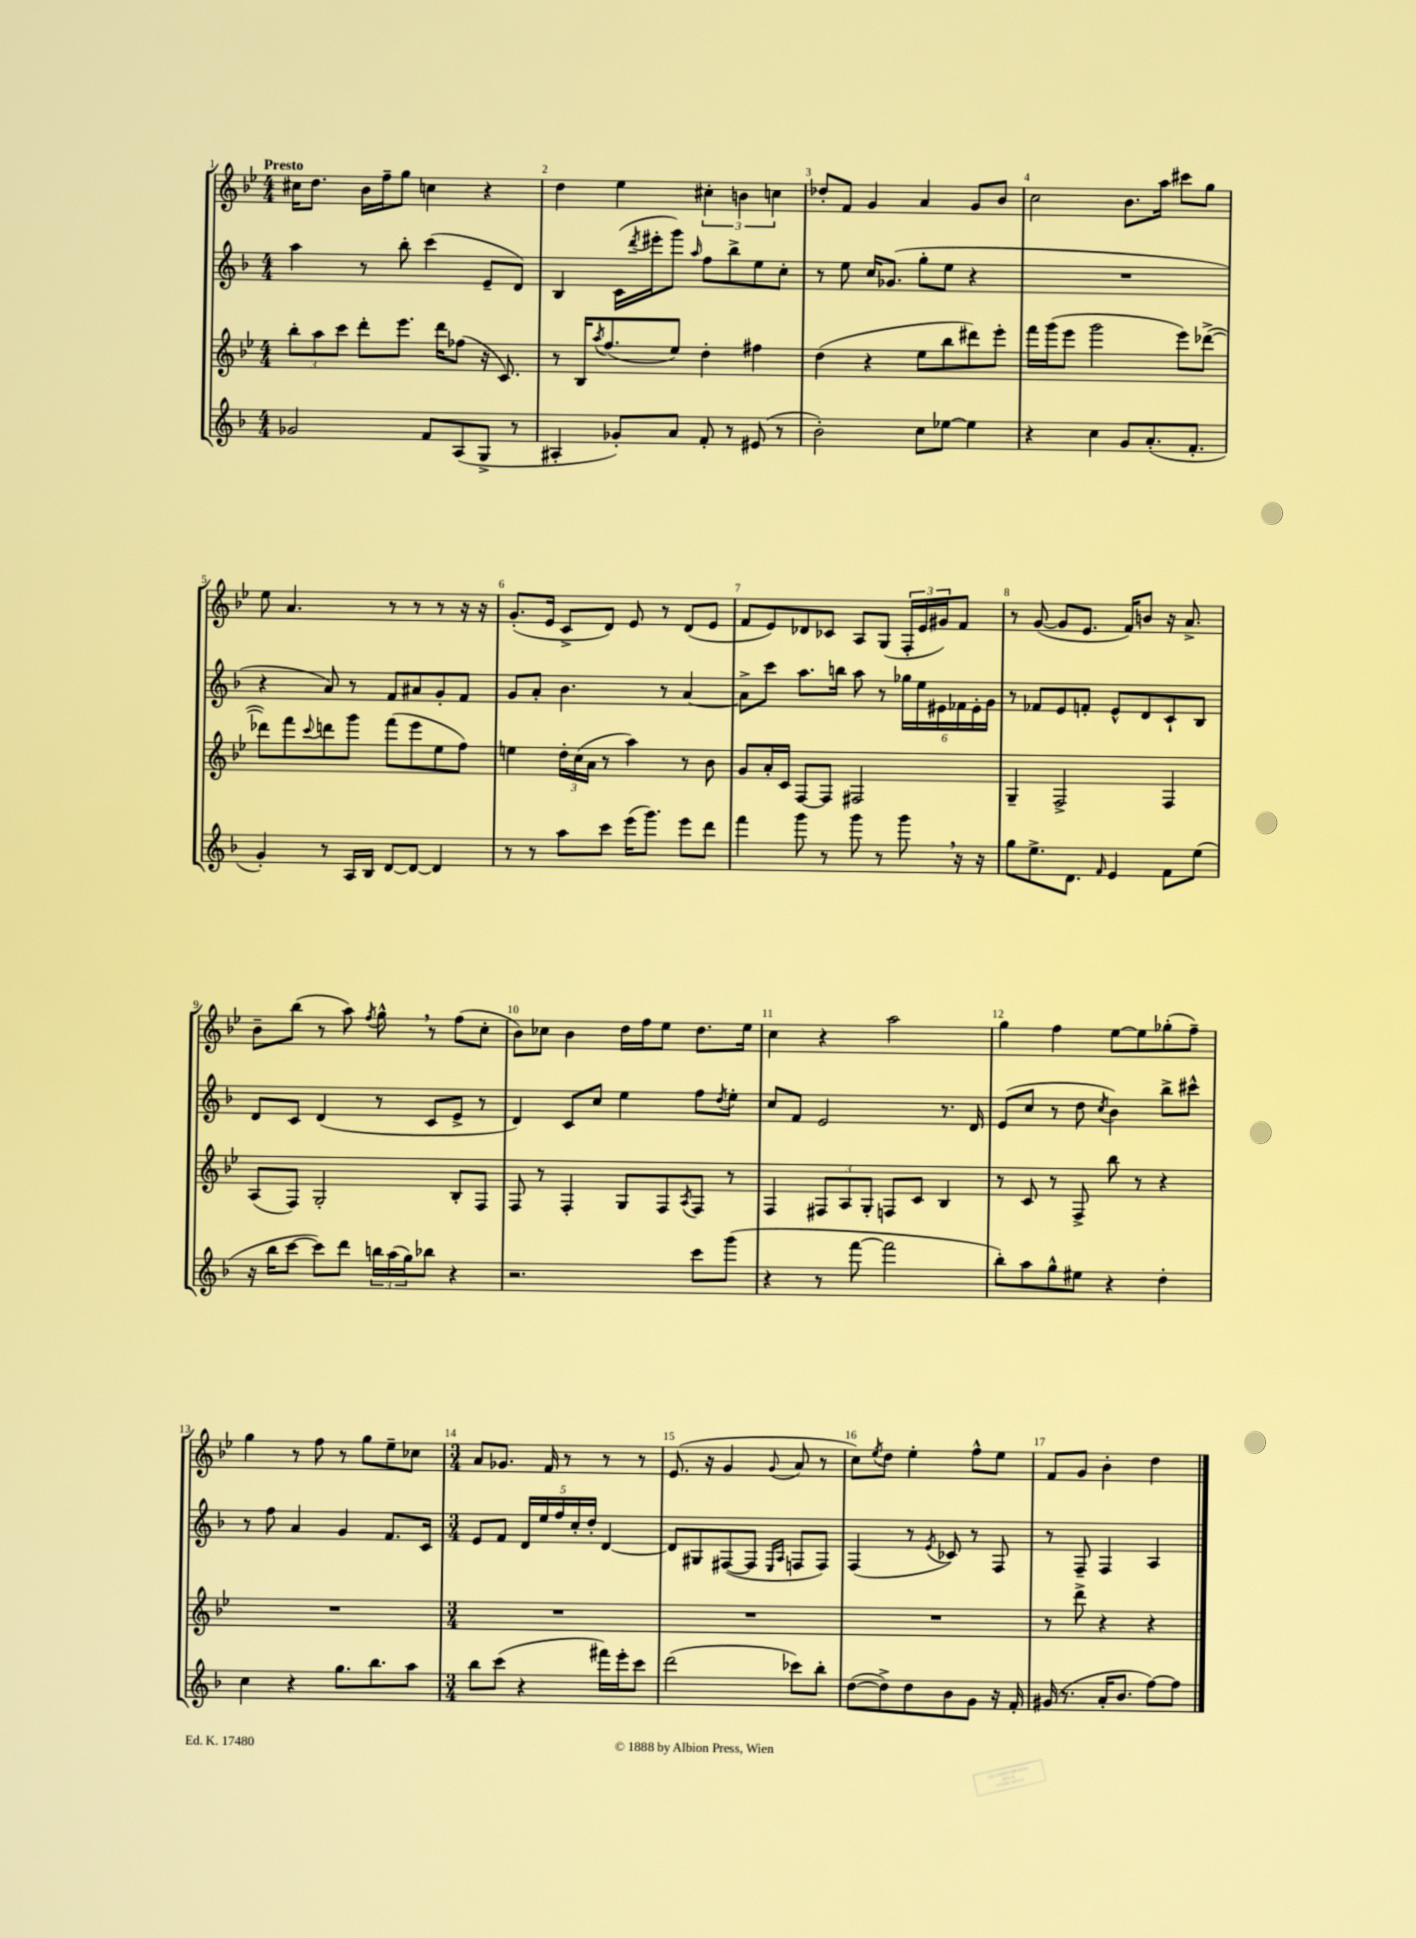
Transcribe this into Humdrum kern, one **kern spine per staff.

**kern	**kern	**kern	**kern
*part4	*part3	*part2	*part1
*staff4	*staff3	*staff2	*staff1
*clefG2	*clefG2	*clefG2	*clefG2
*k[b-]	*k[b-e-]	*k[b-]	*k[b-e-]
*M4/4	*M4/4	*M4/4	*M4/4
=1	=1	=1	=1
!	!	!	!LO:TX:a:B:t=Presto
2g-X/	12bb-'\L	4aa\	16cc#X\KL
.	.	.	8.dd\J
.	12aa\	.	.
.	12ccc\J	.	.
.	8ddd'\L	8r	16b-\LL
.	.	.	16ff~\J
.	8.eee-\J	8bb-'\	8gg\J
8f/L	.	(4ccc\	4ccn\
.	16ddd\KL	.	.
(8A/	(8ff-X\J	.	.
8G^/J	16r	8e~/L	4r
.	8.c/)	.	.
8r	.	8d/J)	.
=2	=2	=2	=2
4A#X'/	8r	4B-/	4dd\
.	16B-/KL	.	.
.	8qaa/	.	.
.	(8.ff/	.	.
8g-X'/L)	.	(16c\LL	4ee-\
.	.	8qddd/	.
.	.	16eee#X'\J	.
8a/J	8ee-/J)	8ggg\J)	.
.	.	16qqaa/	.
8f'/	4dd'\	8ff\L	6cc#X'\
8r	.	8bb-^\	.
.	.	.	6bn\
(8e#X/	4ff#X\	8ee\	.
.	.	.	6ccn\
8r	.	8cc'\J	.
=3	=3	=3	=3
2b-'\)	(4dd\	8r	8dd-X'/L
.	.	8ee\	8f/J
.	4r	16cc/KL	4g/
.	.	(8.g-X/J	.
8cc\L	8ee-\L	8gg'\L	4a/
[8ee-X\J	8bb-\	8ee\J	.
4ee-\]	8ddd#X\)	4r	8g/L
.	8eee-'\J	.	8b-/J
=4	=4	=4	=4
4r	16fff\LL	1r	2cc\
.	(16ggg\J	.	.
.	8eee-\J	.	.
4cc\	2ggg\	.	.
8g/L	.	.	8.b-\L
(8.a'/	.	.	.
.	.	.	16aa\Jk
.	8eee-\L)	.	8ccc#X\L
8.f'/J	.	.	.
.	([8ddd-X^\J	.	8gg\J
!!LO:LB:g=z
=5	=5	=5	=5
4g'/)	8ddd-X\L])	4r	8ee-\
.	8fff\	.	4.a/
.	8qqccc/	.	.
8r	8dddn\	8a/)	.
16A/LL	8ggg\J	8r	.
16B-/JJ	.	.	.
[8d/L	(8fff\L	8f/L	8r
8d/J_	8eee-\	8a#X/	8r
4d/]	8ee-\	8g'/	8r
.	8ff\J)	8f/J	16r
.	.	.	16r
=6	=6	=6	=6
8r	4een\	8g/L	(8.g'/L
8r	.	8a'/J	.
.	.	.	16e-/Jk
8aa\L	24dd'\LL	4.b-\	8c^/L
.	(24cc\	.	.
.	24a\JJ	.	.
8ccc\J	8r	.	8d/J)
(16eee\KL	4aa\)	.	8e-/
8.ggg\J)	.	.	.
.	.	8r	8r
8eee\L	8r	[4a/	(8d/L
8ddd\J	8b-\	.	8e-/J
=7	=7	=7	=7
4fff\	8g/L	8a^\L]	8f/L
.	16a'/L	8ccc\J	8e-/)
.	16c/JJ	.	.
8ggg\	[8F/L	8.aa\L	8d-X/
8r	8F/J]	.	8c-X/J
.	.	16bbn\Jk	.
8ggg\	2F#X/	8aa\	8A/L
8r	.	8r	(8G/J
8ggg,\	.	24gg-X\LL	24F'/LL
.	.	24ee\	24e-/
.	.	24e#X\	24g#X/J)
16r	.	24f-X\	8f/J
.	.	24e#'\	.
16r	.	.	.
.	.	24g\JJ	.
=8	=8	=8	=8
8gg\L	4G~/	8r	8r
8.ee^\	.	8f-X/L	([8g/
.	2F^/	8e/	8g/L]
8.d\J	.	.	.
.	.	8fn'/J	8.e-/J
16qqf/	.	.	.
4e/	.	8e^^/L	.
.	.	.	16f/KL)
.	.	8d/	8bn/J
8f\L	4F/	8c`/	16r
.	.	.	8.a^/
(8ee\J	.	8B-/J	.
!!LO:LB:g=z
=9	=9	=9	=9
16r	(8A/L	8d/L	8b-~\L
16bb-\KL	.	.	.
[8ccc\J	8F/J)	8c/J	(8bb-\J
8ccc\L])	2G'/	(4d/	8r
8ddd\J	.	.	8aa\)
.	.	.	8qff/
24bbn\LL	.	8r	8gg^^,\
(24aa\	.	.	.
24gg\J)	.	.	.
8bb-X\J	.	8c/L	8r
4r	8B-'/L	8e^/J	(8ff\L
.	8F/J	8r	8cc'\J
=10	=10	=10	=10
2.r	8F/	4d/)	8b-\L)
.	8r	.	8cc-X\J
.	4F'/	8c/L	4b-\
.	.	8cc/J	.
.	8G/L	4ee\	16dd\LL
.	.	.	16ff\J
.	8F/	.	8ee-\J
.	8qA/	.	.
8ccc\L	8F/J	8ff\L	8.dd\L
.	.	8qdd/	.
(8ggg\J	8r	8ee'\J	.
.	.	.	16ee-\Jk
=11	=11	=11	=11
4r	4F/	8cc/L	4cc\
.	.	8f/J	.
8r	12F#X/L	2e/	4r
.	12A/	.	.
[8fff\	.	.	.
.	12G'/J	.	.
2fff\]	8Fn/L	.	2aa\
.	8c/J	.	.
.	4B-/	8.r	.
.	.	16d/	.
=12	=12	=12	=12
8bb-'\L)	8r	(8e/L	4gg\
8aa\	8c/	8cc/J	.
8gg^^\	8r	8r	4ff\
8ee#X\J	8F^/	8dd\	.
.	.	8qcc/	.
4r	8bb-\	4b-\)	[8ee-\L
.	8r	.	8ee-\]
4dd'\	4r	8bb-^\L	(8gg-X'\
.	.	8ccc#X^^\J	8ff~\J)
!!LO:LB:g=z
=13	=13	=13	=13
4cc\	1r	8r	4gg\
.	.	8ff\	.
4r	.	4a/	8r
.	.	.	8ff\
8.gg\L	.	4g/	8r
.	.	.	8gg\L
8.bb-\	.	.	.
.	.	8.f/L	8ee-~\
8aa\J	.	.	8cc-X\J
.	.	16c/Jk	.
=14	=14	=14	=14
*M3/4	*M3/4	*M3/4	*M3/4
8bb-\L	2.r	8e/L	8a/L
(8ccc\J	.	8f/J	8.g-X/J
4r	.	20d/LL	.
.	.	20ee/	.
.	.	.	16f/
.	.	20ff/	.
.	.	.	8r
.	.	20cc'/	.
.	.	20dd'/JJ	.
16fff#X\LL)	.	[4d/	8r
16eee'\J	.	.	.
8ccc\J	.	.	8r
=15	=15	=15	=15
(2ddd\	2.r	8d/L]	(8.e-/
.	.	8G#X/	.
.	.	.	16r
.	.	([8F#X/	4g/
.	.	8F#/J]	.
.	.	16qqE/LL	.
.	.	16qqA/JJ	8qqg/
8ccc-X\L)	.	8Fn/L	8a/
8bb-'\J	.	8F/J)	8r
=16	=16	=16	=16
([8dd\L	2.r	(4F/	8cc\L)
.	.	.	8qee-/
8dd^\])	.	.	8dd\J
8dd\	.	8r	4ee-'\
.	.	8qe/	.
8b-\	.	8c-X/)	.
8g\J	.	8r	8ff^^\L
16r	.	8F/	8ee-\J
16f'/	.	.	.
=17	=17	=17	=17
(16g#X/	8r	8r	8f/L
8.r	.	.	.
.	8ddd^\	8F~/	8g/J
16a'/KL	4r	4F/	4b-'\
8.b-/J	.	.	.
[8ff\L)	4r	4A/	4dd\
8ff\J]	.	.	.
==	==	==	==
*-	*-	*-	*-
